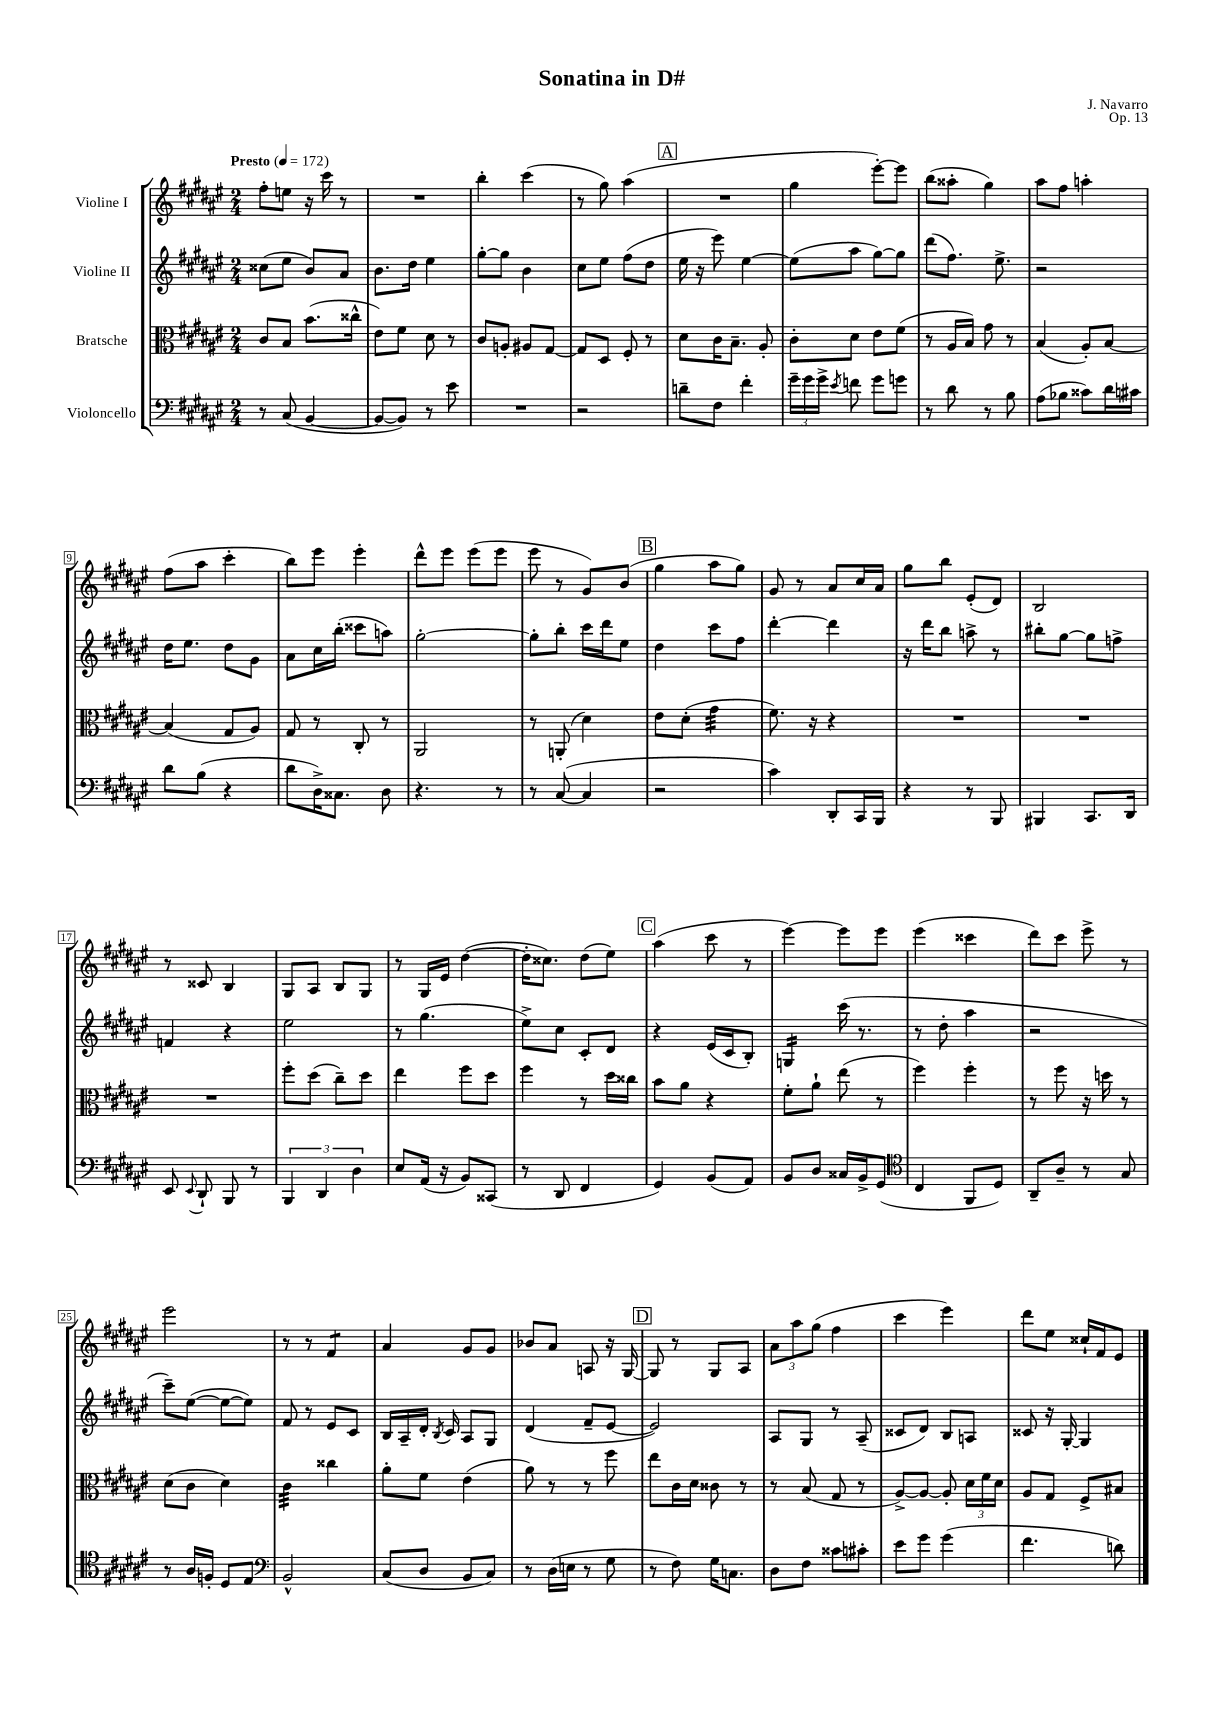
\header { title = "Sonatina in D#" composer = "J. Navarro" opus = "Op. 13" }
<<
\new StaffGroup <<
\new Staff = "s0" \with { instrumentName = "Violine I" } {
    \clef treble \key fis \major \numericTimeSignature \time 2/4 \tempo "Presto" 4 = 172
    \autoBeamOff fis''8[-. e''8] r16 cis'''16 r8 |
    R2 |
    b''4-. cis'''4( |
    r8 gis''8) ais''4( |
    \mark \markup { \box "A" } R2 |
    gis''4 eis'''8[~-.) eis'''8] |
    b''8[( aisis''8]-. gis''4) |
    ais''8[ fis''8] a''4-. |
    fis''8[( ais''8] cis'''4-. |
    b''8[) eis'''8] eis'''4-. |
    dis'''8[-^ eis'''8] eis'''8[( eis'''8] |
    eis'''8 r8 gis'8[) b'8]( |
    \mark \markup { \box "B" } gis''4 ais''8[ gis''8]) |
    gis'8 r8 ais'8[ cis''16 ais'16] |
    gis''8[ b''8] eis'8[-.( dis'8]) |
    b2 |
    r8 cisis'8 b4 |
    gis8[ ais8] b8[ gis8] |
    r8 gis16[ eis'16] dis''4~( |
    dis''16[-. cisis''8.]) dis''8[( eis''8]) |
    \mark \markup { \box "C" } ais''4( cis'''8 r8 |
    eis'''4~) eis'''8[ eis'''8] |
    eis'''4( cisis'''4 |
    dis'''8[) cis'''8] eis'''8-> r8 |
    eis'''2 |
    r8 r8 fis'4:8 |
    ais'4 gis'8[ gis'8] |
    bes'8[ ais'8] a8 r16 gis16~ |
    \mark \markup { \box "D" } gis8 r8 gis8[ ais8] |
    \tuplet 3/2 { ais'8[ ais''8 gis''8]( } fis''4 |
    cis'''4 eis'''4) |
    dis'''8[ eis''8] cisis''16[-! fis'16 eis'8] \bar "|." |
}
\new Staff = "s1" \with { instrumentName = "Violine II" } {
    \clef treble \key fis \major \numericTimeSignature \time 2/4
    \autoBeamOff cisis''8[( eis''8] b'8[) ais'8] |
    b'8.[ dis''16] eis''4 |
    gis''8[~-. gis''8] b'4 |
    cis''8[ eis''8] fis''8[( dis''8] |
    \mark \markup { \box "A" } eis''16 r16 eis'''8) eis''4~ |
    eis''8[( ais''8] gis''8[~) gis''8] |
    dis'''8[( fis''8.]) eis''8.-> |
    r2 |
    dis''16[ eis''8.] dis''8[ gis'8] |
    ais'8[ cis''16 b''16]-.( cisis'''8[ a''8]) |
    gis''2~-. |
    gis''8[-. b''8]-. cis'''16[ dis'''16 eis''8] |
    \mark \markup { \box "B" } dis''4 cis'''8[ fis''8] |
    dis'''4~-. dis'''4 |
    r16 dis'''16[ b''8] a''8-> r8 |
    bis''8[-. gis''8]~ gis''8[ f''8]-> |
    f'4 r4 |
    eis''2 |
    r8 gis''4.( |
    eis''8[->) cis''8] cis'8[-. dis'8] |
    \mark \markup { \box "C" } r4 eis'16[( cis'16 b8]-.) |
    g4:16 cis'''16( r8. |
    r8 dis''8-. ais''4 |
    r2 |
    cis'''8[--) eis''8]~( eis''8[~ eis''8]) |
    fis'8 r8 eis'8[ cis'8] |
    b16[ ais16-- dis'16]-. \acciaccatura { b8 } cis'16 ais8[ gis8] |
    dis'4( fis'8[-- eis'8]~ |
    \mark \markup { \box "D" } eis'2) |
    ais8[ gis8] r8 ais8--( |
    cisis'8[ dis'8]) b8[ a8] |
    cisis'8 r16 gis16~-. gis4 \bar "|." |
}
\new Staff = "s2" \with { instrumentName = "Bratsche" } {
    \clef alto \key fis \major \numericTimeSignature \time 2/4
    \autoBeamOff cis'8[ b8] b'8.[( cisis''16]-^ |
    eis'8[) fis'8] dis'8 r8 |
    cis'8[ a8]-. ais8[ gis8]~ |
    gis8[ dis8] fis8-. r8 |
    \mark \markup { \box "A" } dis'8[ cis'16 b8.]-- ais8-. |
    cis'8[-. dis'8] eis'8[ fis'8]( |
    r8 ais16[ b16]) gis'8 r8 |
    b4( ais8[-.) b8]~ |
    b4( gis8[ ais8]) |
    gis8 r8 cis8-. r8 |
    ais,2 |
    r8 a,8-.( dis'4) |
    \mark \markup { \box "B" } eis'8[ dis'8]-.( gis'4:32 |
    fis'8.) r16 r4 |
    R2 |
    R2 |
    R2 |
    fis''8[-. dis''8]( cis''8[--) dis''8] |
    eis''4 fis''8[ dis''8] |
    fis''4 r8 dis''16[ cisis''16] |
    \mark \markup { \box "C" } b'8[ ais'8] r4 |
    fis'8[-. ais'8]-! eis''8( r8 |
    fis''4) fis''4-. |
    r8 fis''8 r16 d''16 r8 |
    dis'8[( cis'8] dis'4) |
    cis'4:32 cisis''4 |
    ais'8[-. fis'8] eis'4( |
    ais'8) r8 r8 fis''8 |
    \mark \markup { \box "D" } eis''8[ cis'16 dis'16] cisis'8 r8 |
    r8 b8( gis8 r8 |
    ais8[~->) ais8]~ ais8-. \tuplet 3/2 { dis'16[ fis'16 dis'16] } |
    ais8[ gis8] fis8[-> bis8] \bar "|." |
}
\new Staff = "s3" \with { instrumentName = "Violoncello" } {
    \clef bass \key fis \major \numericTimeSignature \time 2/4
    \autoBeamOff r8 cis8( b,4~ |
    b,8[~ b,8]) r8 eis'8 |
    R2 |
    r2 |
    \mark \markup { \box "A" } d'8[-- fis8] fis'4-. |
    \tuplet 3/2 { gis'16[-- gis'16 gis'16]-> } \acciaccatura { eis'8 } f'8 gis'8[ g'8] |
    r8 dis'8 r8 b8 |
    ais8[( bes8] cisis'8[) dis'16 cis'16] |
    dis'8[ b8]( r4 |
    dis'8[ dis16->) cisis8.] dis8 |
    r4. r8 |
    r8 cis8~( cis4 |
    \mark \markup { \box "B" } r2 |
    cis'4) dis,8[-. cis,16 b,,16] |
    r4 r8 b,,8 |
    bis,,4 cis,8.[ dis,16] |
    eis,8 \appoggiatura { eis,8 } dis,8-! b,,8 r8 |
    \tuplet 3/2 { b,,4 dis,4 dis4 } |
    eis8[ ais,16]( r16 b,8[) cisis,8]( |
    r8 dis,8 fis,4 |
    \mark \markup { \box "C" } gis,4) b,8[( ais,8]) |
    b,8[ dis8] cisis16[ b,16-> gis,8]( |
    \clef tenor cis4 fis,8[ dis8]) |
    ais,8[-- ais8]-- r8 gis8 |
    r8 ais16[ f16]-. dis8[ eis8] |
    \clef bass b,2-^ |
    cis8[( dis8] b,8[ cis8]) |
    r8 dis16[( e16] r8 gis8 |
    \mark \markup { \box "D" } r8 fis8) gis16[ c8.] |
    dis8[ fis8] cisis'8[ cis'8]-. |
    eis'8[ gis'8] gis'4( |
    fis'4. d'8) \bar "|." |
}
>>
>>
\layout { \context { \Score \override BarNumber.stencil = #(make-stencil-boxer 0.1 0.3 ly:text-interface::print) } }
